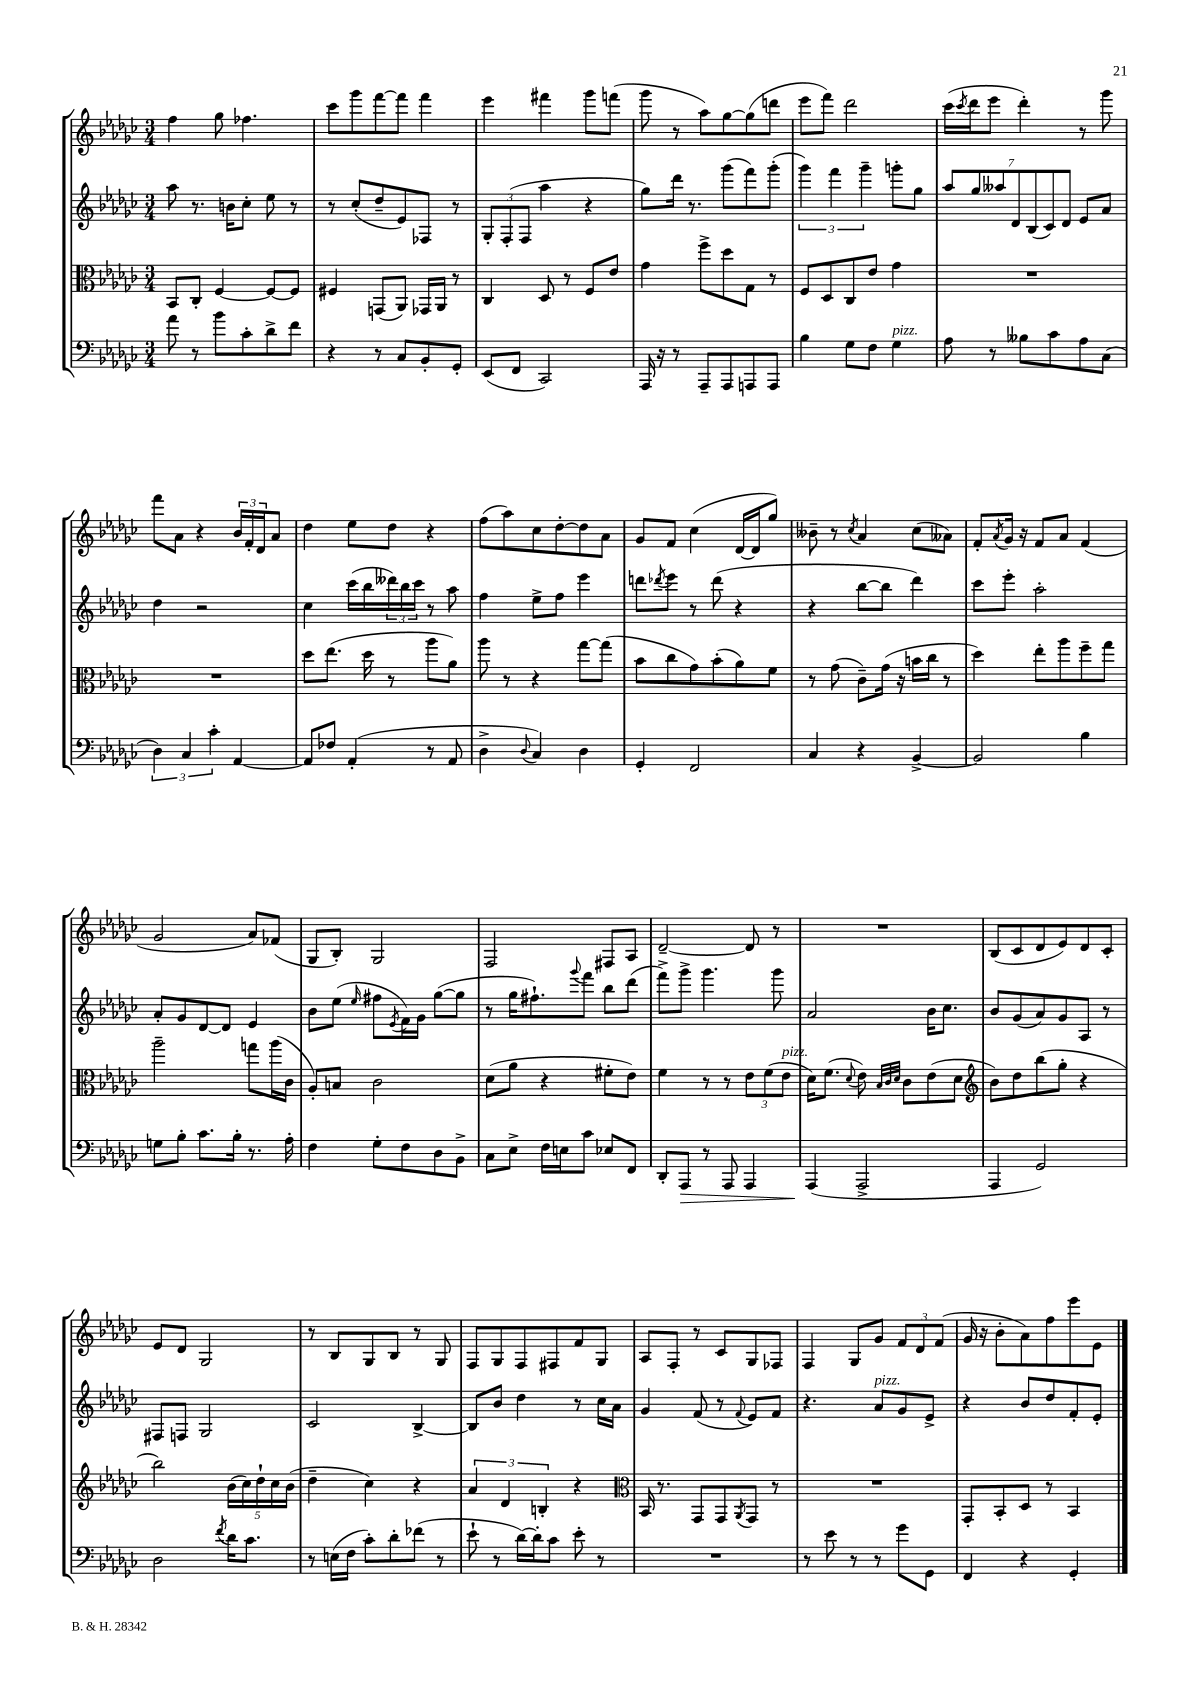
<<
\new StaffGroup <<
\new Staff = "s0" {
    \clef treble \key ges \major \numericTimeSignature \time 3/4
    f''4 ges''8 fes''4. |
    ces'''8 ges'''8 f'''8~ f'''8 f'''4 |
    ees'''4 fis'''4 ges'''8 f'''8( |
    ges'''8 r8 aes''8) ges''8~ ges''8( d'''8 |
    ees'''8 f'''8) des'''2 |
    ces'''16( \acciaccatura { ces'''8 } des'''16 ees'''8 des'''4-.) r8 ges'''8 |
    f'''8 aes'8 r4 \tuplet 3/2 { bes'16 f'16-. des'16 } aes'8 |
    des''4 ees''8 des''8 r4 |
    f''8( aes''8) ces''8 des''8~-. des''8 aes'8 |
    ges'8 f'8 ces''4( des'16~ des'16 ges''8) |
    beses'8-- r8 \acciaccatura { ces''8 } aes'4 ces''8( aeses'8) |
    f'8-. \acciaccatura { aes'8 } ges'16 r16 f'8 aes'8 f'4( |
    ges'2 aes'8) fes'8( |
    ges8 bes8-.) ges2 |
    f2 fis8 aes8 |
    des'2~-- des'8 r8 |
    R2. |
    bes8( ces'8 des'8 ees'8) des'8 ces'8-. |
    ees'8 des'8 ges2 |
    r8 bes8 ges8 bes8 r8 ges8 |
    f8 ges8 f8 fis8 f'8 ges8 |
    aes8 f8-. r8 ces'8 ges8 fes8 |
    f4 ges8 ges'8 \tuplet 3/2 { f'8 des'8 f'8( } |
    ges'16 r16 bes'8-. aes'8) f''8 ees'''8 ees'8 \bar "|." |
}
\new Staff = "s1" {
    \clef treble \key ges \major \numericTimeSignature \time 3/4
    aes''8 r8. b'16 ces''8-. ees''8 r8 |
    r8 ces''8-.( des''8-- ees'8) fes8 r8 |
    \tuplet 3/2 { ges8-. f8-.( f8 } aes''4 r4 |
    ges''8) des'''16 r8. ges'''8( f'''8) ges'''8-.( |
    \tuplet 3/2 { ges'''4) f'''4 ges'''4-- } g'''8-. ges''8 |
    \tuplet 7/4 { aes''8 ges''8 aeses''8 des'8 bes8( ces'8) des'8 } ees'8 aes'8 |
    des''4 r2 |
    ces''4 ces'''16( bes''16 \tuplet 3/2 { deses'''16) bes''16 ces'''16 } r8 aes''8 |
    f''4 ees''8-> f''8 ees'''4 |
    d'''8 \acciaccatura { des'''8 } ees'''8 r8 des'''8( r4 |
    r4 bes''8~ bes''8 des'''4) |
    ces'''8 ees'''8-. aes''2-. |
    aes'8-. ges'8 des'8~ des'8 ees'4 |
    bes'8 ees''8( \grace { ees''16 } fis''8 \acciaccatura { ees'8 } f'16) ges'16 ges''8~( ges''8 |
    r8 ges''16 fis''8.-!) \appoggiatura { ges'''8 } f'''8 bes''8 des'''8( |
    f'''8->) ges'''8-> ges'''4. ges'''8 |
    aes'2 bes'16 ces''8. |
    bes'8 ges'8( aes'8) ges'8 aes8 r8 |
    fis8 f8 ges2 |
    ces'2 bes4~-> |
    bes8 bes'8 des''4 r8 ces''16 aes'16 |
    ges'4 f'8( r8 \appoggiatura { f'8 } ees'8) f'8 |
    r4. aes'8^\markup { \italic "pizz." } ges'8 ees'8-> |
    r4 bes'8 des''8 f'8-. ees'8-. \bar "|." |
}
\new Staff = "s2" {
    \clef alto \key ges \major \numericTimeSignature \time 3/4
    bes,8 ces8-. f4~ f8~ f8 |
    fis4 g,8( aes,8) ges,16 aes,16 r8 |
    ces4 des8 r8 f8 ees'8 |
    ges'4 f''8-> des''8 ges8 r8 |
    f8 des8 ces8 ees'8 ges'4 |
    R2. |
    R2. |
    des''8 ees''8.( des''16 r8 aes''8 aes'8) |
    aes''8 r8 r4 ges''8~ ges''8( |
    bes'8 ces''8 ges'8) bes'8-.( aes'8) f'8 |
    r8 ges'8( ces'8--) ges'16( r16 b'16 ces''16 r8 |
    des''4) ees''8-. aes''8 f''8-- ges''8 |
    aes''2-- g''8 aes''16( ces'16 |
    aes8-.) b8 ces'2 |
    des'8( aes'8 r4 fis'8-. ees'8) |
    f'4 r8 r8 \tuplet 3/2 { ees'8 f'8( ees'8^\markup { \italic "pizz." } } |
    des'16) f'8.( \appoggiatura { des'8 } ees'8) \grace { bes32 ces'32 des'32 } ces'8 ees'8( des'8 |
    \clef treble bes'8) des''8 bes''8( ges''8-. r4 |
    bes''2) \tuplet 5/4 { bes'16( ces''16) des''16-! ces''16 bes'16( } |
    des''4-- ces''4) r4 |
    \tuplet 3/2 { aes'4 des'4 b4-. } r4 |
    \clef alto bes,16 r8. ges,8 ges,8 \acciaccatura { aes,8 } ges,8 r8 |
    R2. |
    ges,8-. bes,8-. des8 r8 bes,4 \bar "|." |
}
\new Staff = "s3" {
    \clef bass \key ges \major \numericTimeSignature \time 3/4
    aes'8 r8 bes'8 ces'8-. des'8-> f'8 |
    r4 r8 ces8 bes,8-. ges,8-. |
    ees,8( f,8 ces,2) |
    aes,,16 r16 r8 aes,,8-- aes,,8 a,,8 a,,8 |
    bes4 ges8 f8 ges4^\markup { \italic "pizz." } |
    aes8 r8 beses8 ces'8 aes8 ces8( |
    \tuplet 3/2 { des4) ces4 ces'4-. } aes,4~ |
    aes,8 fes8 aes,4-.( r8 aes,8 |
    des4-> \appoggiatura { des8 } ces4) des4 |
    ges,4-. f,2 |
    ces4 r4 bes,4~-> |
    bes,2 bes4 |
    g8 bes8-. ces'8. bes16-. r8. aes16-. |
    f4 ges8-. f8 des8 bes,8-> |
    ces8 ees8-> f16 e16 ces'8 ees8 f,8 |
    des,8-. aes,,8\> r8 aes,,8 aes,,4 |
    aes,,4\!( aes,,2-> |
    aes,,4 ges,2) |
    des2 \acciaccatura { f'8 } des'16 ces'8. |
    r8 e16( f16 ces'8-.) des'8-. fes'8( r8 |
    ees'8-! r8 des'16~) des'16-. ces'8 ees'8-. r8 |
    R2. |
    r8 ees'8 r8 r8 ges'8 ges,8 |
    f,4 r4 ges,4-. \bar "|." |
}
>>
>>
\layout { \context { \Score \remove "Bar_number_engraver" } }
